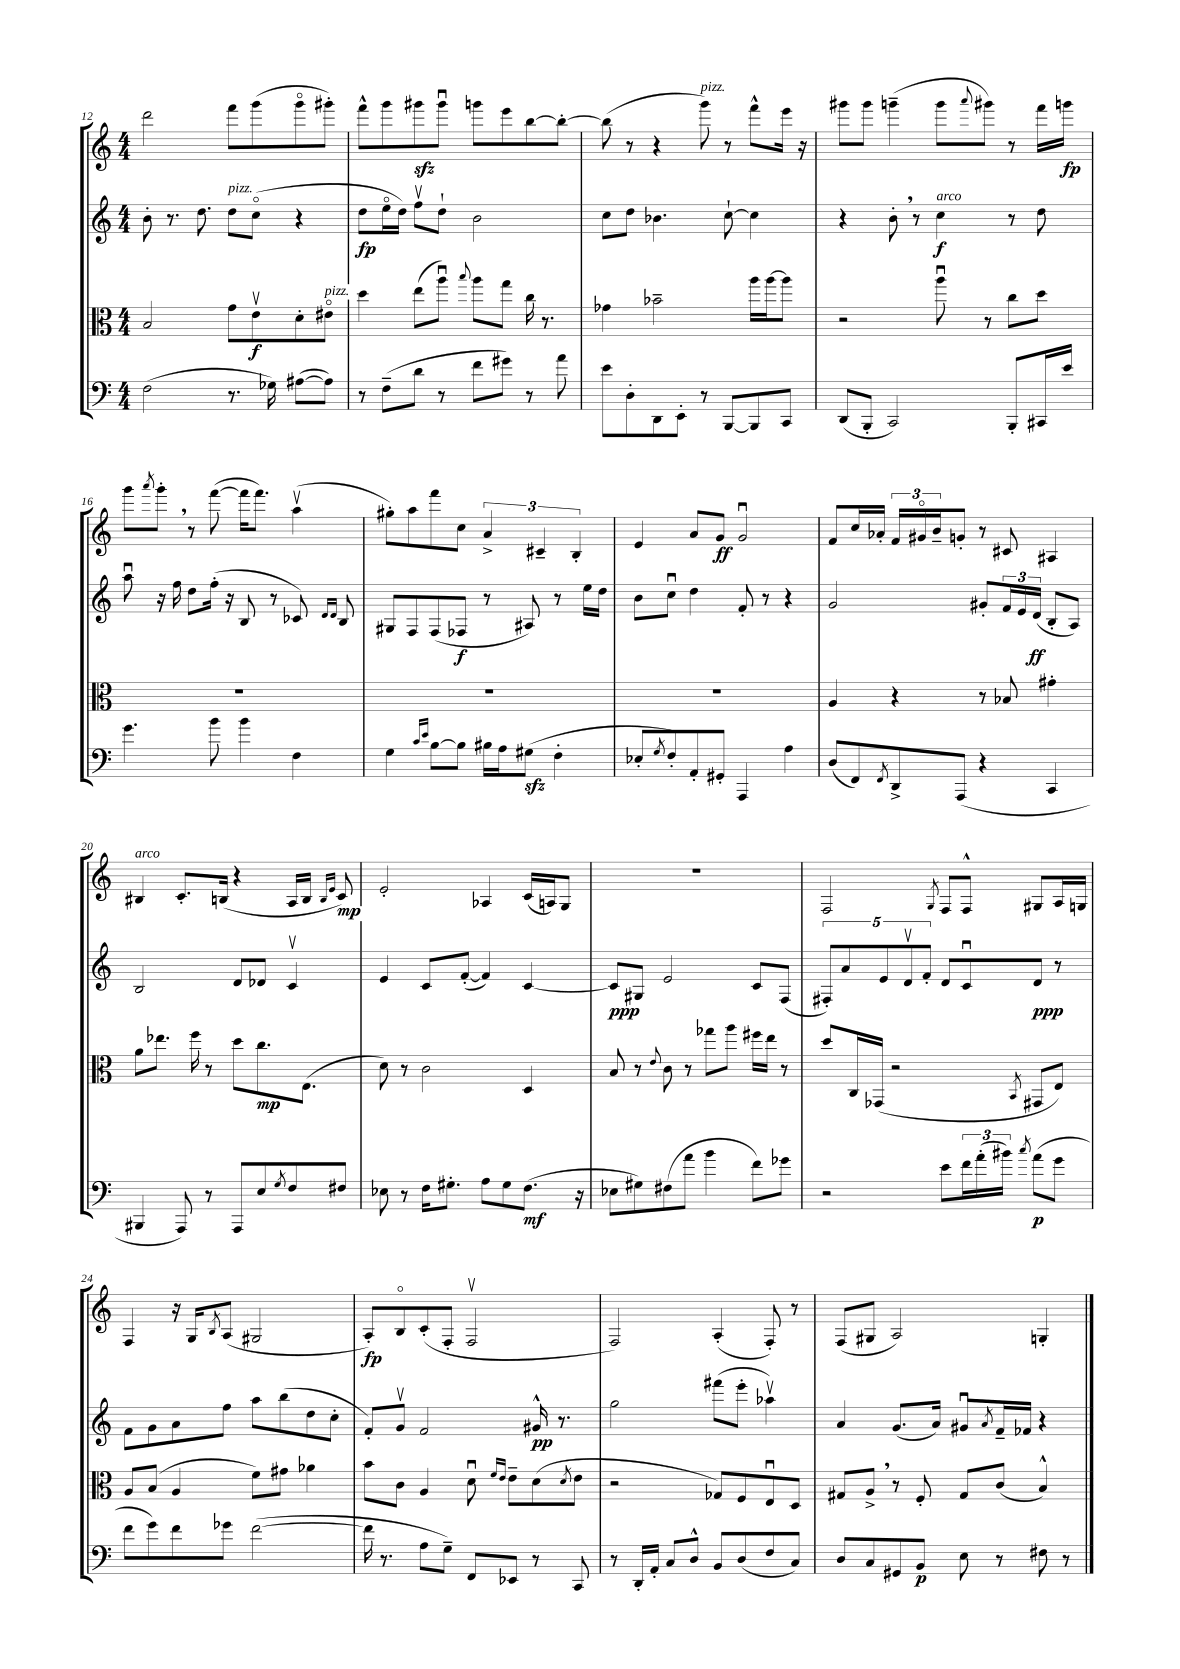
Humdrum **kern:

**kern	**kern	**kern	**kern
*staff4	*staff3	*staff2	*staff1
*clefF4	*clefC3	*clefG2	*clefG2
*k[]	*k[]	*k[]	*k[]
*M4/4	*M4/4	*M4/4	*M4/4
(2F	2B	8b'	2ddd
.	.	8.r	.
.	.	8.dd	.
8.r	8g	8dd	8fff
.	8ev	(8cco	(8ggg
16G-)	.	.	.
([8A#	8d'	4r	8gggo
8A#])	8e#o	.	8ggg#')
=	=	=	=
8r	4dd	8dd	8fff^^
(8F~	.	16eeo	8ggg
.	.	16dd)	.
8d	(8ee	8ffv	8ggg#
8r	8aau)	8dd`	8ggg#u
.	8qqbb	.	.
8f	8aa	2b	8ggg
8g#)	8gg	.	8eee
8r	16cc	.	[8bb
.	8.r	.	.
8a	.	.	8bb'_
=	=	=	=
8e	4g-	8cc	(8bb]
8D'	.	8dd	8r
8DD	2b-~	4.b-	4r
8EE'	.	.	.
8r	.	.	8ggg)
[8BBB	.	[8cc`	8r
8BBB]	16aa	4cc]	8fff^^
.	[16aa	.	.
8CC	8aa]	.	16eee
.	.	.	16r
=	=	=	=
(8DD	2r	4r	8ggg#
8BBB'	.	.	8ggg#
2CC)	.	8b'	(4ggg~
.	.	8r	.
.	8aau	4cc	8ggg
.	.	.	8qqaaa
.	8r	.	8ggg#)
8BBB'	8cc	8r	8r
16CC#	8dd	8dd	16fff
16e	.	.	16ggg
=	=	=	=
4.g	1r	8aau	8ggg
.	.	.	8qaaa
.	.	16r	8ggg'
.	.	16ff	.
.	.	8dd	8r
8b	.	(16ff'	([8fff
.	.	16r	.
4b	.	8B	16fff]
.	.	.	8.fff)
.	.	8r	.
4F	.	8c-)	(4aav
.	.	16qqd	.
.	.	16qqd	.
.	.	8B	.
=	=	=	=
4G	1r	8G#	8gg#')
.	.	8F	8aa
16qqc	.	.	.
16qqe	.	.	.
[8B	.	(8F	8fff
8B]	.	8F-	8cc
16B#	.	8r	6a^
16A	.	.	.
(8G#	.	8A#)	.
.	.	.	6c#~
4F'	.	8r	.
.	.	.	6B'
.	.	16ee	.
.	.	16dd	.
=	=	=	=
8E-'	1r	8b	4e
8qG	.	.	.
8F')	.	8ccu	.
8AA'	.	4dd	8a
8GG#'	.	.	8g
4AAA	.	8f'	2gu
.	.	8r	.
4A	.	4r	.
=	=	=	=
(8D	4A	2g	8f
8FF)	.	.	16cc
.	.	.	16a-'
8qFF	.	.	.
8DD^	4r	.	24f
.	.	.	24g#o
.	.	.	24b~
(8AAA	.	.	8g'
4r	8r	8g#'	8r
.	8B-	24f	8c#
.	.	24e	.
.	.	(24d	.
4CC	4g#'	8B'	4A#
.	.	8A)	.
=	=	=	=
4BBB#	8a	2B	4B#
.	8.ee-	.	.
8AAA)	.	.	8.c'
.	16ff	.	.
8r	8r	.	.
.	.	.	(16B
8AAA	8dd	8d	4r
8E	8.cc	8d-	.
8qG	.	.	.
8F	.	4cv	16A
.	(8.E	.	16B
.	.	.	16qqB
.	.	.	16qqe
8F#	.	.	8c)
=	=	=	=
8E-	8d)	4e	2e'
8r	8r	.	.
16F	2c	8c	.
8.G#'	.	.	.
.	.	([8f'	.
8A	.	4f])	4A-
8G#	.	.	.
(8.F	4D	[4c	(16c
.	.	.	16A)
.	.	.	8G
16r	.	.	.
=	=	=	=
8E-	8B	8c]	1r
8G#)	8r	8G#	.
.	8qqe	.	.
(8F#	8c	2e	.
8a	8r	.	.
4b	8gg-	.	.
.	8aa	.	.
8f)	16ff#	8c	.
.	16ee	.	.
8g-	8r	(8F	.
=	=	=	=
2r	8dd	10F#')	2F
.	.	10a	.
.	16C	.	.
.	(16GG-	.	.
.	.	10e	.
.	2r	.	.
.	.	10dv	.
.	.	10f'	.
.	.	.	8qG
8e	.	8d	8F
24f	.	8cu	8F^^
(24a'	.	.	.
24b#)	.	.	.
8qcc	8qBB	.	.
(8a	8GG#	8d	8G#
8g	8E)	8r	16A
.	.	.	16G
=	=	=	=
8f	8A	8f	4F
8g)	(8B	8g	.
8f	4A	8a	16r
.	.	.	16G
.	.	.	8qB
8g-	.	8ff	(8A
([2f	8f)	8aa	2G#
.	8g#	(8bb	.
.	4a-	8dd	.
.	.	8cc'	.
=	=	=	=
16f]	8b	8f')	8A')
8.r	.	.	.
.	8c	8gv	8Bo
8A	4A	2f	(8c'
8G~)	.	.	8F'
8FF	8du	.	2Fv
.	16qqf	.	.
.	16qqe	.	.
8EE-	8e~	.	.
8r	(8d	16g#^^	.
.	.	8.r	.
.	8qd	.	.
8CC	8e	.	.
=	=	=	=
8r	2r	2gg	2F)
16DD'	.	.	.
16AA'	.	.	.
8C	.	.	.
8D^^	.	.	.
8BB	8G-)	(8fff#	(4A'
(8D	8F	8eee'	.
8F	8Eu	4aa-v)	8F')
8C)	8D	.	8r
=	=	=	=
8D	8G#	4a	(8F
8C	8A^	.	8G#
8GG#	8r	(8.g	2A)
8BB	8F'	.	.
.	.	16a)	.
8E	8G#	8g#u	.
.	.	8qa	.
8r	(8c	16f~	.
.	.	16f-	.
8F#	4B^^)	4r	4G'
8r	.	.	.
==	==	==	==
*-	*-	*-	*-
